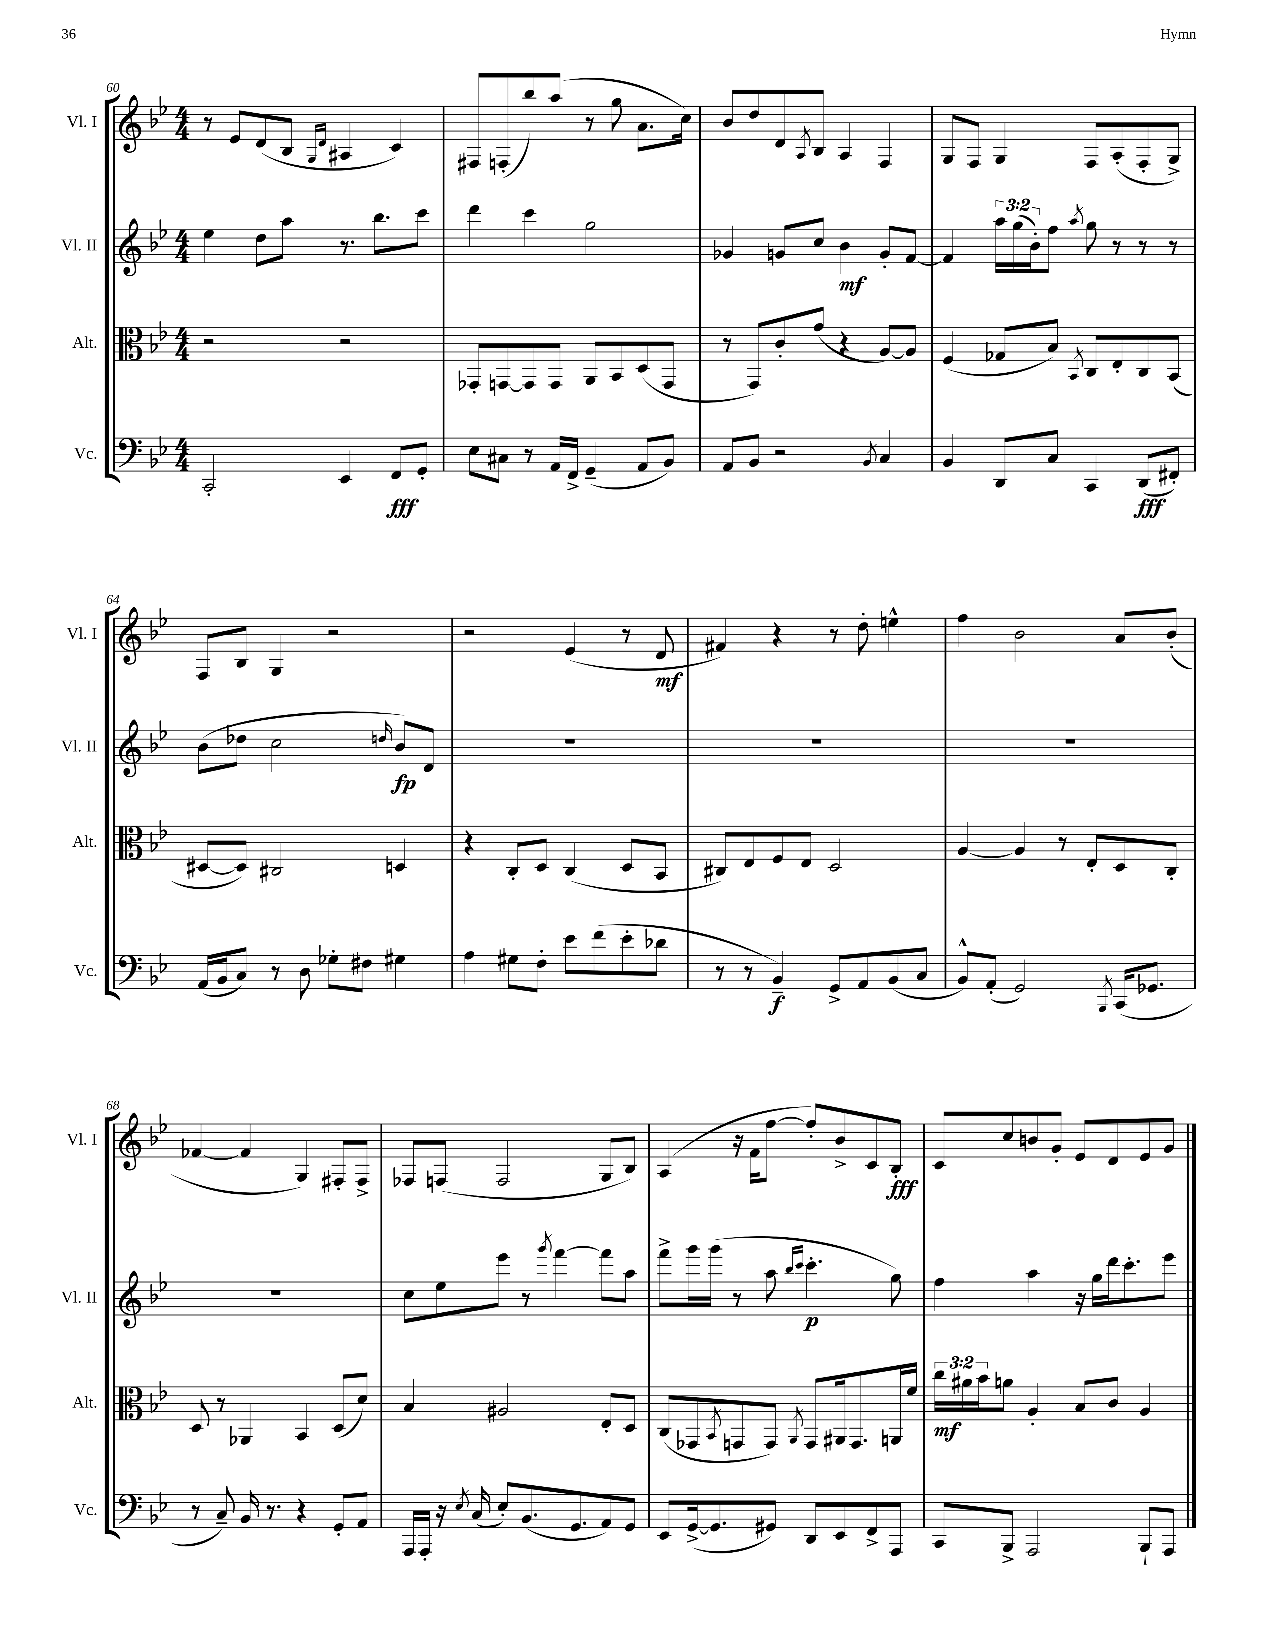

**kern	**dynam	**kern	**dynam	**kern	**dynam	**kern	**dynam
*part4	*part4	*part3	*part3	*part2	*part2	*part1	*part1
*staff4	*staff4	*staff3	*staff3	*staff2	*staff2	*staff1	*staff1
*I"Vc.	*	*I"Alt.	*	*I"Vl. II	*	*I"Vl. I	*
*I'Vc.	*	*I'Alt.	*	*I'Vl. II	*	*I'Vl. I	*
*clefF4	*	*clefC3	*	*clefG2	*	*clefG2	*
*k[b-e-]	*	*k[b-e-]	*	*k[b-e-]	*	*k[b-e-]	*
*M4/4	*	*M4/4	*	*M4/4	*	*M4/4	*
=60	=60	=60	=60	=60	=60	=60	=60
2CC'/	.	2r	.	4ee-\	.	8r	.
.	.	.	.	.	.	8e-/L	.
.	.	.	.	8dd\L	.	(8d/	.
.	.	.	.	8aa\J	.	8B-/J	.
.	.	.	.	.	.	16qqG/LL	.
.	.	.	.	.	.	16qqd/JJ	.
4EE-/	.	2r	.	8.r	.	4A#X/	.
.	.	.	.	8.bb-\L	.	.	.
8FF/L	fff	.	.	.	.	4c/)	.
8GG'/J	.	.	.	8ccc\J	.	.	.
=61	=61	=61	=61	=61	=61	=61	=61
8E-\L	.	8GG-X'/L	.	4ddd\	.	8F#X/L	.
8C#X\J	.	[8GGn/	.	.	.	(8Fn'/	.
8r	.	8GG/]	.	4ccc\	.	8bb-/)	.
16AA/LL	.	8GG/J	.	.	.	(8aa/J	.
16FF^/JJ	.	.	.	.	.	.	.
(4GG~/	.	8AA/L	.	2gg\	.	8r	.
.	.	8BB-/	.	.	.	8gg\	.
8AA/L	.	(8D/	.	.	.	8.a\L	.
8BB-/J)	.	8GG/J	.	.	.	.	.
.	.	.	.	.	.	16cc\Jk)	.
=62	=62	=62	=62	=62	=62	=62	=62
8AA/L	.	8r	.	4g-X/	.	8b-/L	.
8BB-/J	.	8GG/L)	.	.	.	8dd/	.
2r	.	8c'/	.	8gn/L	.	8d/	.
.	.	.	.	.	.	8qA/	.
.	.	(8g/J	.	8cc/J	.	8B-/J	.
.	.	4r	.	4b-\	mf	4A/	.
8qBB-/	.	.	.	.	.	.	.
4C/	.	[8A/L)	.	8g'/L	.	4F/	.
.	.	8A/J]	.	[8f/J	.	.	.
=63	=63	=63	=63	=63	=63	=63	=63
4BB-/	.	(4F/	.	4f/]	.	8G/L	.
.	.	.	.	.	.	8F/J	.
8DD/L	.	8G-X/L	.	24aa\LL	.	4G/	.
.	.	.	.	(24gg\	.	.	.
.	.	.	.	24b-'\J)	.	.	.
8C/J	.	8B-/J)	.	8ff\J	.	.	.
.	.	8qBB-/	.	8qaa/	.	.	.
4CC/	.	8C/L	.	8gg\	.	8F/L	.
.	.	8E-'/	.	8r	.	(8A'/	.
(8DD/L	fff	8C/	.	8r	.	8F'/	.
8FF#X'/J)	.	(8BB-/J	.	8r	.	8G^/J)	.
!!LO:LB:g=z
=64	=64	=64	=64	=64	=64	=64	=64
(16AA/LL	.	[8D#X/L	.	(8b-\L	.	8F/L	.
16BB-/J	.	.	.	.	.	.	.
8C/J)	.	8D#/J])	.	8dd-X\J	.	8B-/J	.
8r	.	2C#X/	.	2cc\	.	4G/	.
8D\	.	.	.	.	.	.	.
8G-X'\L	.	.	.	.	.	2r	.
8F#X\J	.	.	.	.	.	.	.
.	.	.	.	16qqddn/	.	.	.
4G#X\	.	4Dn/	.	8b-/L)	fp	.	.
.	.	.	.	8d/J	.	.	.
=65	=65	=65	=65	=65	=65	=65	=65
4A\	.	4r	.	1r	.	2r	.
8G#X\L	.	8C'/L	.	.	.	.	.
8F'\J	.	8D/J	.	.	.	.	.
8e-\L	.	(4C/	.	.	.	(4e-/	.
(8f\	.	.	.	.	.	.	.
8e-'\	.	8D/L	.	.	.	8r	.
8d-X\J	.	8BB-/J	.	.	.	8d/	mf
=66	=66	=66	=66	=66	=66	=66	=66
8r	.	8C#X/L)	.	1r	.	4f#X/)	.
8r	.	8E-/	.	.	.	.	.
4BB-~/)	f	8F/	.	.	.	4r	.
.	.	8E-/J	.	.	.	.	.
8GG^/L	.	2D/	.	.	.	8r	.
8AA/	.	.	.	.	.	8dd'\	.
(8BB-/	.	.	.	.	.	4een^^\	.
8C/J	.	.	.	.	.	.	.
=67	=67	=67	=67	=67	=67	=67	=67
8BB-^^/L)	.	[4A/	.	1r	.	4ff\	.
(8AA'/J	.	.	.	.	.	.	.
2GG/)	.	4A/]	.	.	.	2b-\	.
.	.	8r	.	.	.	.	.
.	.	8E-'/L	.	.	.	.	.
8qBBB-/	.	.	.	.	.	.	.
(16CC/KL	.	8D/	.	.	.	8a/L	.
8.GG-X/J	.	.	.	.	.	.	.
.	.	8C'/J	.	.	.	(8b-'/J	.
!!LO:LB:g=z
=68	=68	=68	=68	=68	=68	=68	=68
8r	.	8D/	.	1r	.	[4f-X/	.
8C~/)	.	8r	.	.	.	.	.
16BB-/	.	4AA-X/	.	.	.	4f-/]	.
8.r	.	.	.	.	.	.	.
4r	.	4BB-/	.	.	.	4G/)	.
8GG'/L	.	(8D/L	.	.	.	8F#X'/L	.
8AA/J	.	8d/J)	.	.	.	8F#^/J	.
=69	=69	=69	=69	=69	=69	=69	=69
16AAA/LL	.	4B-/	.	8cc\L	.	8F-X/L	.
16AAA'/JJ	.	.	.	.	.	.	.
16r	.	.	.	8ee-\	.	(8Fn/J	.
8qE-/	.	.	.	.	.	.	.
(16C/	.	.	.	.	.	.	.
8E-'/L)	.	2A#X/	.	8eee-\J	.	2F/	.
(8.BB-/	.	.	.	8r	.	.	.
.	.	.	.	8qggg/	.	.	.
.	.	.	.	[4fff\	.	.	.
8.GG/	.	.	.	.	.	.	.
8AA/)	.	8E-'/L	.	8fff\L]	.	8G/L	.
8GG/J	.	8D/J	.	8aa\J	.	8B-/J)	.
=70	=70	=70	=70	=70	=70	=70	=70
8EE-/L	.	(8C/L	.	8fff^\L	.	(4A/	.
([16GG^/k	.	8GG-X/	.	16ggg\L	.	.	.
8.GG/]	.	.	.	(16ggg\JJ	.	.	.
.	.	8qBB-/	.	.	.	.	.
.	.	8GGn/	.	8r	.	16r	.
.	.	.	.	.	.	16f\KL	.
8GG#X/J)	.	8GG/J)	.	8aa\	.	[8ff\J	.
.	.	.	.	16qqbb-/LL	.	.	.
.	.	8qAA/	.	16qqccc/JJ	.	.	.
8DD/L	.	8GG/L	.	4.ccc'\	p	8ff'/L])	.
8EE-/	.	16AA#X/k	.	.	.	8b-^/	.
.	.	8.GG/	.	.	.	.	.
8FF^/	.	.	.	.	.	8c/	.
8AAA/J	.	16AAn/L	.	8gg\)	.	8B-'/J	fff
.	.	16f/JJ	.	.	.	.	.
=71	=71	=71	=71	=71	=71	=71	=71
8CC/L	.	24cc\LL	mf	4ff\	.	8c/L	.
.	.	24a#X\	.	.	.	.	.
.	.	24b-\J	.	.	.	.	.
8BBB-^/J	.	8an\J	.	.	.	8cc/	.
2AAA/	.	4A'/	.	4aa\	.	8bn/	.
.	.	.	.	.	.	8g'/J	.
.	.	8B-/L	.	16r	.	8e-/L	.
.	.	.	.	16gg\LL	.	.	.
.	.	8c/J	.	16ddd\J	.	8d/	.
.	.	.	.	8.ccc'\	.	.	.
8BBB-`/L	.	4A/	.	.	.	8e-/	.
8AAA/J	.	.	.	8eee-\J	.	8g/J	.
==	==	==	==	==	==	==	==
*-	*-	*-	*-	*-	*-	*-	*-
